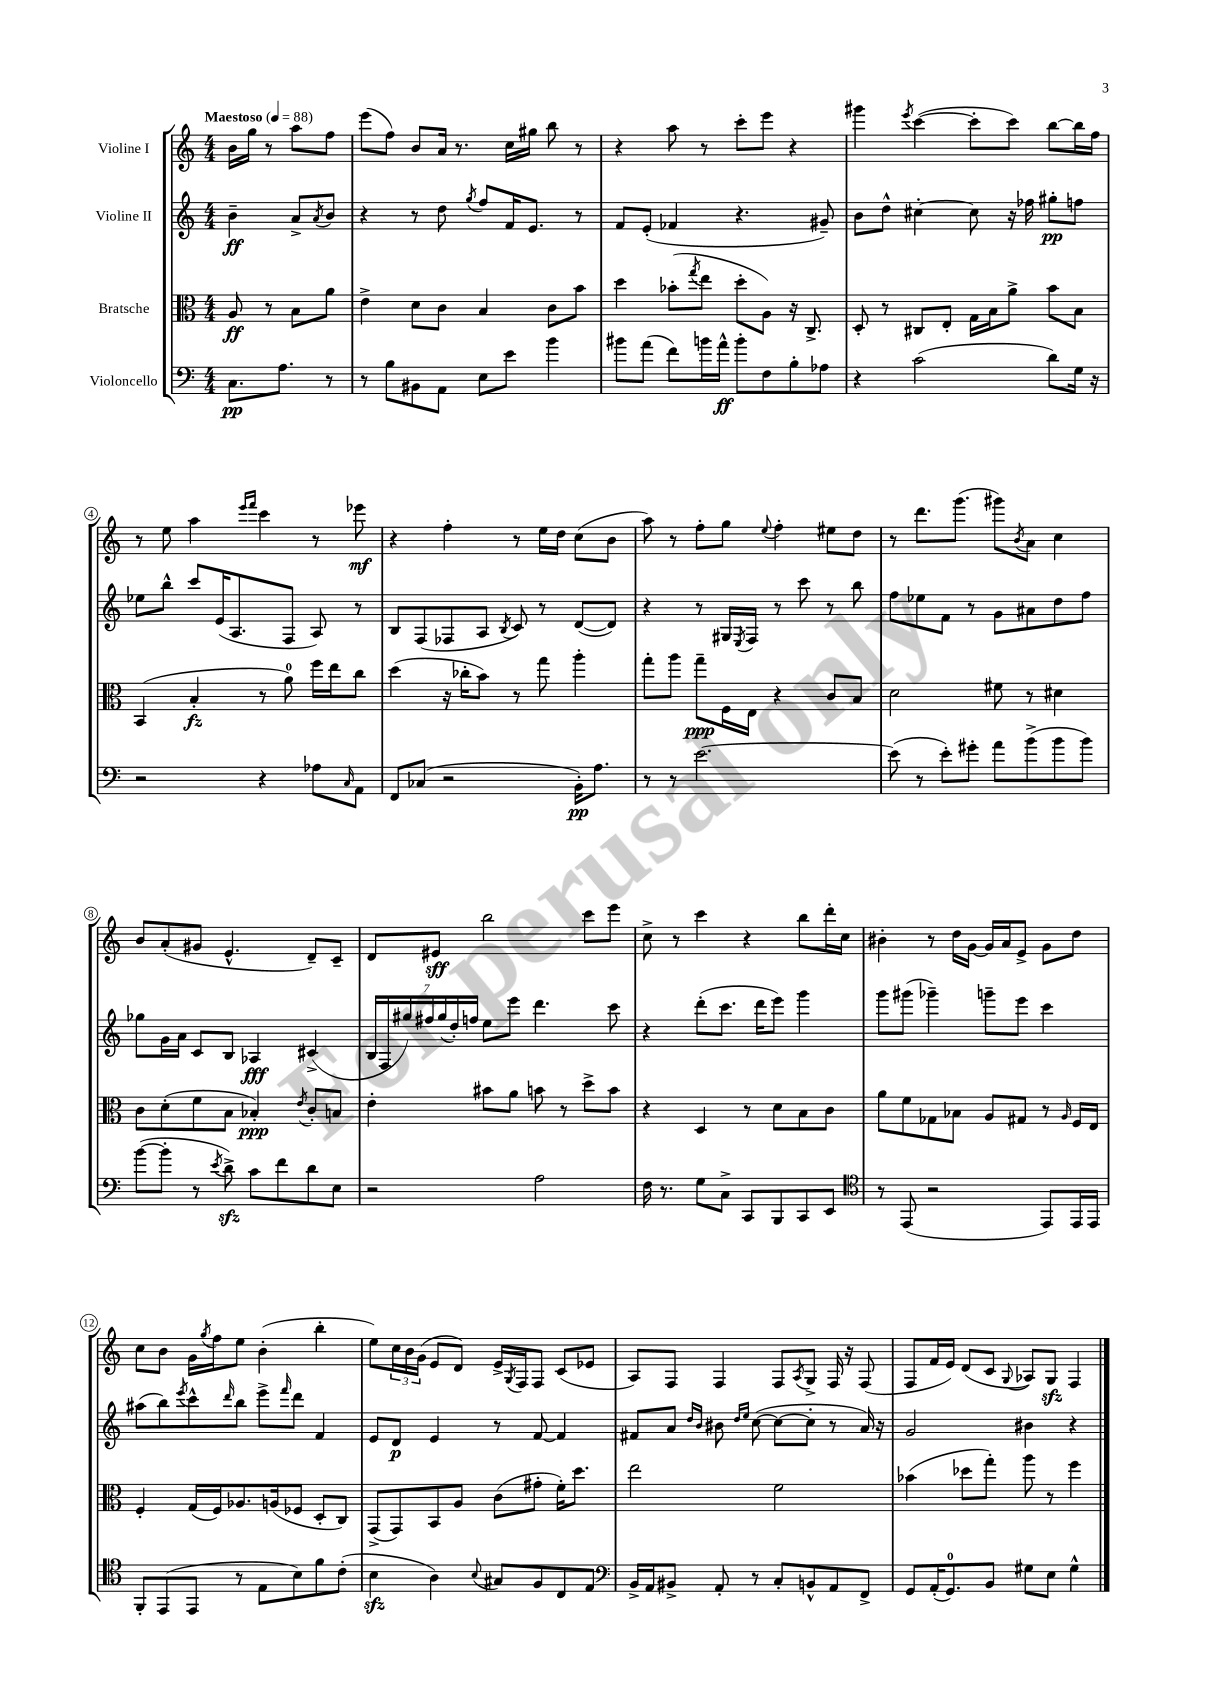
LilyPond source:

<<
\new StaffGroup <<
\new Staff = "s0" \with { instrumentName = "Violine I" } {
    \clef treble \key c \major \numericTimeSignature \time 4/4 \partial 2 \tempo "Maestoso" 4 = 88
    b'16 g''16 r8 a''8 f''8 |
    e'''8( f''8) b'8 a'16 r8. c''16 gis''16 b''8 r8 |
    r4 a''8 r8 c'''8-. e'''8 r4 |
    gis'''4 \acciaccatura { e'''8 } c'''4~( c'''8-. c'''8) b''8~ b''16 f''16 |
    r8 e''8 a''4 \grace { e'''16 f'''16 } c'''4 r8 ees'''8\mf |
    r4 f''4-. r8 e''16 d''16 c''8( b'8 |
    a''8) r8 f''8-. g''8 \appoggiatura { e''8 } f''4-. eis''8 d''8 |
    r8 d'''8. g'''8.( gis'''8) \acciaccatura { b'8 } a'8 c''4 |
    b'8 a'8-.( gis'8 e'4.-^ d'8--) c'8-- |
    d'8 eis'8\sff b''2 c'''8 e'''8 |
    c''8-> r8 c'''4 r4 b''8 d'''16-. c''16 |
    bis'4-. r8 d''16 g'16~ g'16 a'16 e'8-> g'8 d''8 |
    c''8 b'8 g'16 \acciaccatura { g''8 } f''16 e''8 b'4-.( b''4-. |
    e''8) \tuplet 3/2 { c''16 b'16 g'16( } e'8 d'8) e'16-> \acciaccatura { g8 } f16 f8 c'8( ees'8 |
    a8) f8 f4 f8 \acciaccatura { a8 } g8-> f16 r16 f8( |
    f8 f'16 e'16) d'8( c'8 \appoggiatura { g8 } aes8) g8\sfz f4 \bar "|." |
}
\new Staff = "s1" \with { instrumentName = "Violine II" } {
    \clef treble \key c \major \numericTimeSignature \time 4/4 \partial 2
    b'4--\ff a'8-> \acciaccatura { a'8 } b'8 |
    r4 r8 d''8 \acciaccatura { g''8 } f''8 f'16 e'8. r8 |
    f'8 e'8-.( fes'4 r4. gis'8--) |
    b'8 d''8-^ cis''4~-. cis''8 r16 fes''16 gis''8-.\pp f''8 |
    ees''8 b''8-^ c'''8 e'16( a8. f8 a8) r8 |
    b8 f8( fes8 a8 \acciaccatura { b8 } c'8) r8 d'8~( d'8) |
    r4 r8 gis16 \acciaccatura { e8 } f16 r8 c'''8 r8 b''8 |
    f''8 ees''8 f'8 r8 g'8 ais'8 d''8 f''8 |
    ges''8 g'16 a'16 c'8 b8 aes4\fff cis'4->( |
    \tuplet 7/4 { b16 f16 gis''16) fis''16 gis''16( d''16-.) f''16 } e''8 e'''8 d'''4. c'''8 |
    r4 d'''8-.( c'''8. d'''16 e'''8) g'''4 |
    g'''8 gis'''8( ges'''4--) g'''8-- e'''8 c'''4 |
    ais''8( b''8) \acciaccatura { e'''8 } c'''8-^ \grace { d'''16 } b''8 e'''8-> \grace { f'''16 } d'''8 f'4 |
    e'8 d'8\p e'4 r8 f'8~ f'4 |
    fis'8 a'8 \grace { d''16 b'16 } bis'8 \grace { d''16 e''16 } c''8~( c''8~ c''8-. r8 a'16) r16 |
    g'2 bis'4 r4 \bar "|." |
}
\new Staff = "s2" \with { instrumentName = "Bratsche" } {
    \clef alto \key c \major \numericTimeSignature \time 4/4 \partial 2
    a8\ff r8 b8 a'8 |
    e'4-> d'8 c'8 b4 c'8 b'8 |
    d''4 bes'8-.( \acciaccatura { g''8 } e''8 d''8-. a8) r16 c8.-> |
    d8-. r8 cis8 e8-. g16 b16 a'8-> b'8 b8 |
    b,4( b4-.\fz r8 a'8-0) f''16 e''16 c''8 |
    d''4( r16 ces''16-. b'8) r8 g''8 a''4-. |
    g''8-. a''8 g''8--\ppp f16 e16 r4 c'8 b8 |
    d'2 fis'8 r8 dis'4 |
    c'8 d'8-.( f'8 b8 bes4-.\ppp) \acciaccatura { e'8 } c'8-. b8 |
    e'4-. bis'8 a'8 b'8 r8 d''8-> b'8 |
    r4 d4 r8 d'8 b8 c'8 |
    a'8 f'8 ges8 bes8 a8 gis8 r8 \grace { a16 } f16 e16 |
    f4-. g16( f16) aes8. a16( fes8 d8-. c8) |
    g,8->( g,8) b,8 a8 c'8( gis'8-. f'16-.) d''8. |
    e''2 f'2 |
    bes'4( des''8 g''8-.) a''8 r8 f''4 \bar "|." |
}
\new Staff = "s3" \with { instrumentName = "Violoncello" } {
    \clef bass \key c \major \numericTimeSignature \time 4/4 \partial 2
    c8.\pp a8. r8 |
    r8 b8 bis,8 a,8 e8 e'8 b'4 |
    bis'8 a'8( f'8) b'16 a'16-^\ff b'8-. f8 b8-. aes8 |
    r4 c'2( d'8) g16 r16 |
    r2 r4 aes8 \grace { c16 } a,8 |
    f,8 ces8( r2 b,16-.\pp) a8. |
    r8 r8 e'2.~ |
    e'8( r8 e'8-.) gis'8-. a'8 b'8->( b'8 b'8) |
    b'8~( b'8-. r8 \acciaccatura { e'8 } d'8->\sfz) c'8 f'8 d'8 e8 |
    r2 a2 |
    f16 r8. g8 c8-> c,8 b,,8 c,8 e,8 |
    \clef tenor r8 e,8( r2 e,8) e,16 e,16 |
    f,8-. e,8( e,8 r8 e8 b8) f'8 c'8-.( |
    b4\sfz a4) \appoggiatura { b8 } gis8 f8 c8 e8 |
    \clef bass b,16-> a,16 bis,8-> a,8-. r8 c8-. b,8-^ a,8 f,8-> |
    g,8 a,16-.( g,8.-0) b,8 gis8 e8 gis4-^ \bar "|." |
}
>>
>>
\layout { \context { \Score \override BarNumber.stencil = #(make-stencil-circler 0.1 0.3 ly:text-interface::print) } }
